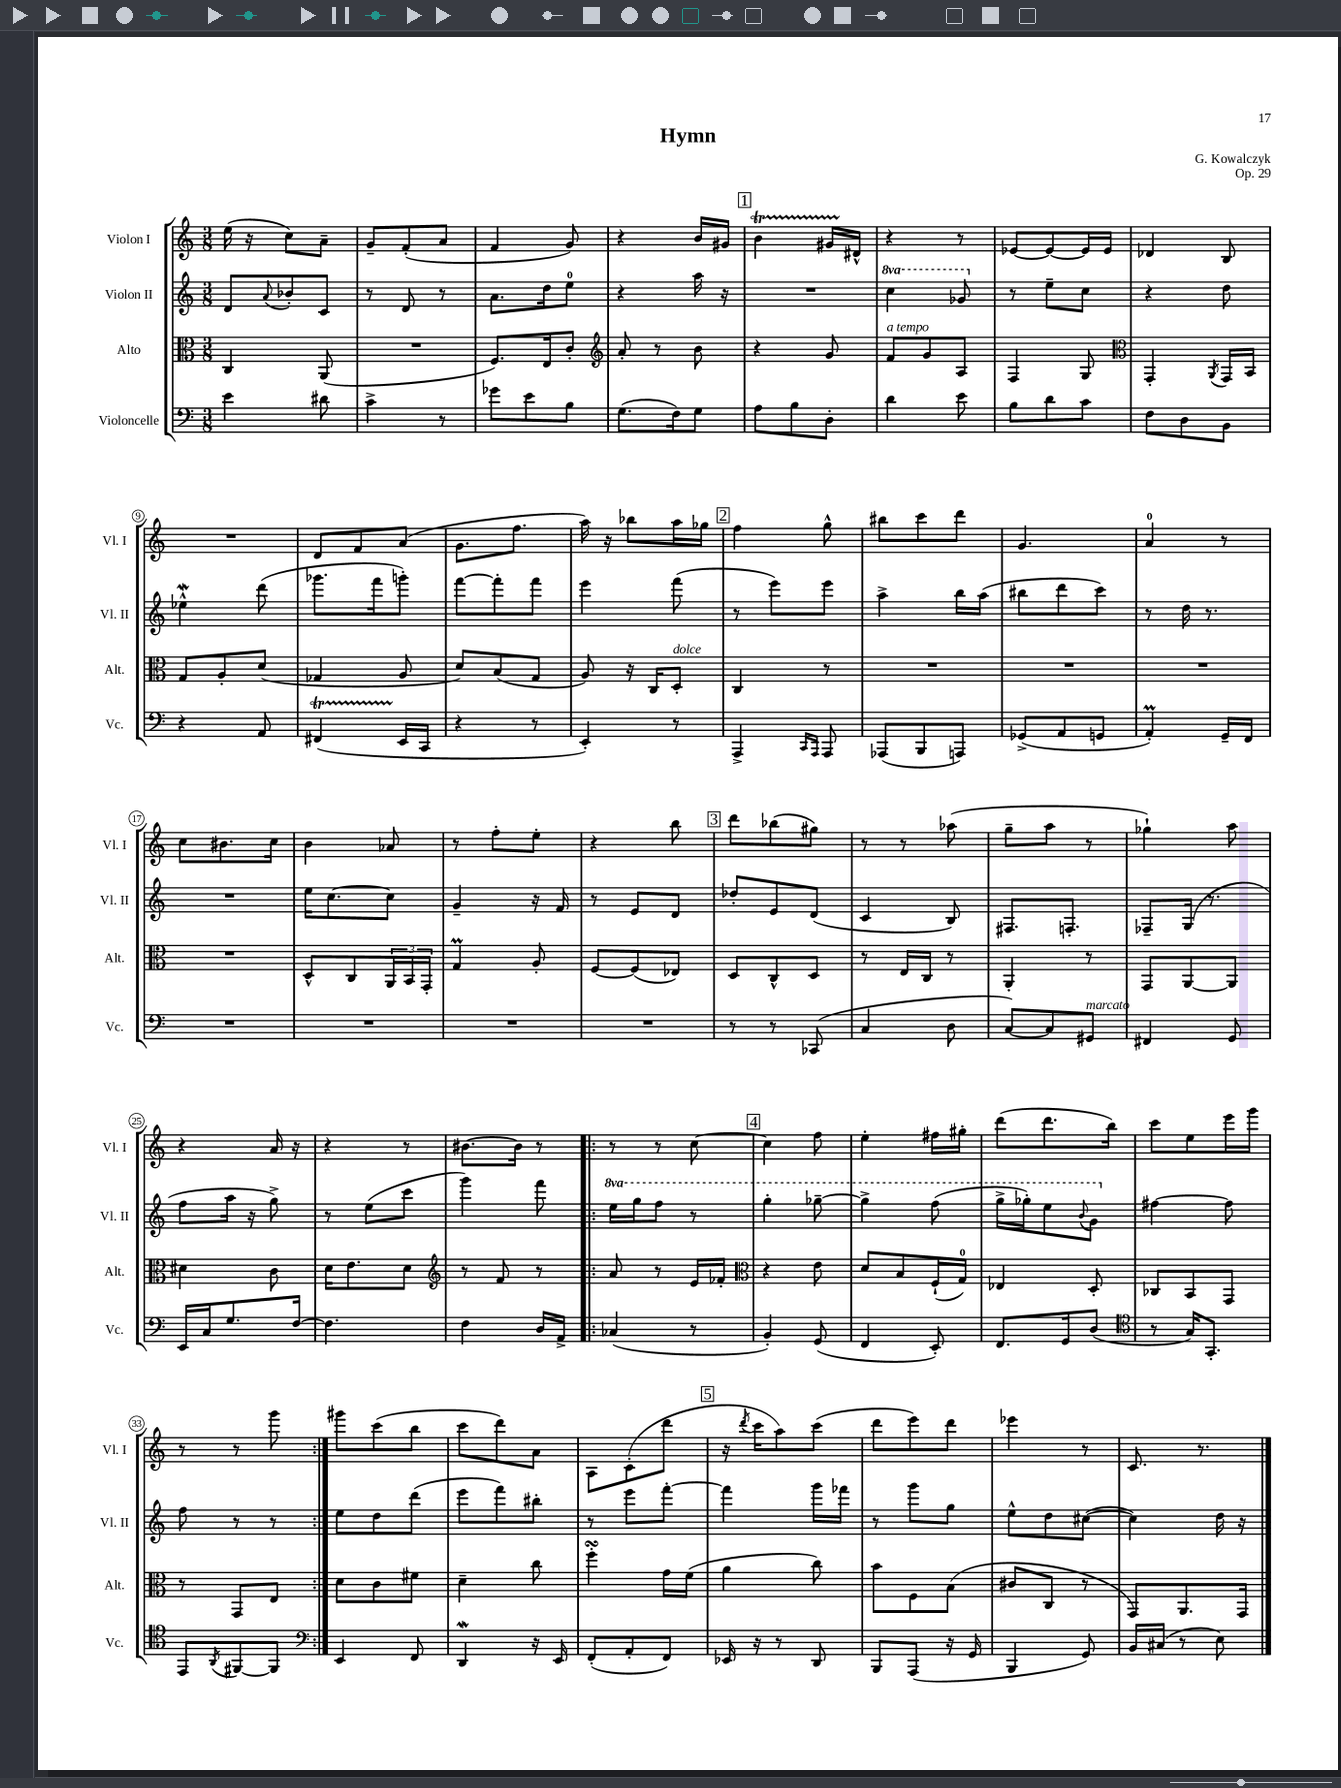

**kern	**kern	**kern	**kern
*part4	*part3	*part2	*part1
*staff4	*staff3	*staff2	*staff1
*I"Violoncelle	*I"Alto	*I"Violon II	*I"Violon I
*I'Vc.	*I'Alt.	*I'Vl. II	*I'Vl. I
*clefF4	*clefC3	*clefG2	*clefG2
*k[]	*k[]	*k[]	*k[]
*M3/8	*M3/8	*M3/8	*M3/8
=1	=1	=1	=1
4e\	4C/	8d/L	(16ee\
.	.	.	16r
.	.	8qqa/	.
.	.	8b-X'/	8cc\L)
8d#X\	(8AA/	8c/J	8a~\J
=2	=2	=2	=2
4c^\	4.r	8r	8g~/L
.	.	8d/	(8f'/
8r	.	8r	8a/J
=3	=3	=3	=3
8g-X\L	8.F/L)	8.a\L	4f/
8e\	.	.	.
.	16E/k	16dd\k	.
8B\J	8c'/J	8ee\J	8g/)
=4	=4	=4	=4
*	*clefG2	*	*
(8.G\L	8a'/	4r	4r
.	8r	.	.
16F\k)	.	.	.
8G\J	8b\	16aa\	16b/LL
.	.	16r	16g#X/JJ
!!LO:REH:place=s1:t=1
=5	=5	=5	=5
8A\L	4r	4.r	4bt\
8B\	.	.	.
8D'\J	8g/	.	16g#XTTT/LL
.	.	.	16d#X^^/JJ
=6	=6	=6	=6
*	*	*8va	*
!	!LO:TX:a:i:t=a tempo	!	!
4d\	8f/L	4ccc\	4r
.	8g/	.	.
8e\	8A/J	8gg-X/	8r
=7	=7	=7	=7
*	*	*X8va	*
8B\L	4F/	8r	[8e-X/L
8d\	.	8ee~\L	8e-/_
8c\J	8G/	8cc\J	16e-/L]
.	.	.	16e-/JJ
=8	=8	=8	=8
*	*clefC3	*	*
8F\L	4GG'/	4r	4d-X/
8D\	.	.	.
.	8qAA/	.	.
8BB\J	16GG/LL	8dd\	8B/
.	16BB/JJ	.	.
!!LO:LB:g=z
=9	=9	=9	=9
4r	8G/L	4ee-Xw^^\	4.r
.	8A'/	.	.
8AA/	(8d/J	(8ddd\	.
=10	=10	=10	=10
(4FF#Xt/	4G-X/	8.ggg-X\L	8d/L
.	.	.	8f/
.	.	16fff\k	.
16EE/LL	8A/	8gggn'\J)	(8a/J
16CC/JJ	.	.	.
=11	=11	=11	=11
4r	8d/L)	[8fff\L	8.g\L
.	(8B/	8fff'\]	.
.	.	.	8.ff\J
8r	8G/J	8fff\J	.
=12	=12	=12	=12
4EE'/)	8A/)	4eee\	16aa\)
.	.	.	16r
.	16r	.	8bb-X\L
.	16C/KL	.	.
!	!LO:TX:a:i:t=dolce	!	!
8r	8D'/J	(8fff\	16aa\L
.	.	.	16gg-X\JJ
!!LO:REH:place=s1:t=2
=13	=13	=13	=13
4AAA^/	4C/	8r	4ff\
.	.	8eee\L)	.
16qqCC/LL	.	.	.
16qqAAA/JJ	.	.	.
8AAA/	8r	8eee\J	8gg^^\
=14	=14	=14	=14
(8AAA-X/L	4.r	4aa^\	8bb#X\L
8BBB/	.	.	8ccc\
8AAAn/J)	.	16bb\LL	8ddd\J
.	.	(16aa\JJ	.
=15	=15	=15	=15
(8GG-X^/L	4.r	8bb#X\L	4.g/
8AA/	.	8ddd\	.
8GGn/J	.	8ccc\J)	.
=16	=16	=16	=16
4AAM'/)	4.r	8r	4a/
.	.	16dd\	.
.	.	8.r	.
16GG~/LL	.	.	8r
16FF/JJ	.	.	.
!!LO:LB:g=z
=17	=17	=17	=17
4.r	4.r	4.r	8cc\L
.	.	.	8.b#X\
.	.	.	16cc\Jk
=18	=18	=18	=18
4.r	8D^^/L	16ee\KL	4b\
.	.	[8.cc\	.
.	8C/	.	.
.	24AA/L	8cc\J]	8a-X/
.	24BB/	.	.
.	24GG'/JJ	.	.
=19	=19	=19	=19
4.r	4GM/	4g~/	8r
.	.	.	8ff'\L
.	8A'/	16r	8ee'\J
.	.	16f/	.
=20	=20	=20	=20
4.r	[8F/L	8r	4r
.	(8F/]	8e/L	.
.	8E-X/J)	8d/J	8bb\
!!LO:REH:place=s1:t=3
=21	=21	=21	=21
8r	8D/L	8dd-X'/L	8ddd\L
8r	8C^^/	8e/	(8bb-X\
(8CC-X/	8D/J	(8d/J	8gg#X\J)
=22	=22	=22	=22
4C/	8r	4c/	8r
.	16E/LL	.	8r
.	16C/JJ	.	.
8D\	8r	8B/)	(8aa-X\
=23	=23	=23	=23
[8C/L)	4AA'/	8.F#X/L	8gg~\L
8C/]	.	.	8aa\J
.	.	8.Fn'/J	.
!LO:TX:a:i:t=marcato	!	!	!
8GG#X/J	8r	.	8r
=24	=24	=24	=24
4FF#X/	8GG/L	8F-X~/L	4gg-X`\)
.	[8AA/	(16G/Jk	.
.	.	8.r	.
8GG/	8AA/J]	.	8aa\
!!LO:LB:g=z
=25	=25	=25	=25
16EE/LL	4d#X\	8ff\L	4r
16C/J	.	.	.
8.G/	.	16aa\Jk	.
.	.	16r	.
.	8c\	8gg^\)	16a/
[16F/Jk	.	.	16r
=26	=26	=26	=26
4.F\]	16d\KL	8r	4r
.	8.e\	.	.
.	.	(8ee\L	.
.	8d\J	8ccc\J	8r
=27	=27	=27	=27
*	*clefG2	*	*
4F\	8r	4ggg\)	[8.b#X\L
.	8f/	.	.
.	.	.	16b#\Jk]
16D/LL	8r	8fff\	8r
16AA^/JJ	.	.	.
=28!|:	=28!|:	=28!|:	=28!|:
*	*	*8va	*
(4C-X/	8a/	16eee\LL	8r
.	.	16ggg\J	.
.	8r	8fff\J	8r
8r	16e/LL	8r	[8cc\
.	16f-X'/JJ	.	.
!!LO:REH:place=s1:t=4
=29	=29	=29	=29
*	*clefC3	*	*
4BB'/)	4r	4ggg'\	4cc\]
(8GG/	8e\	[8ggg-X~\	8ff\
=30	=30	=30	=30
4FF/	8d/L	4ggg-^\]	4ee'\
.	8B/	.	.
8EE'/)	(16F`/L	(8fff\	16ff#X\LL
.	16G/JJ)	.	16gg#X'\JJ
=31	=31	=31	=31
8.FF/L	4E-X/	16ggg^\LL	(8ddd\L
.	.	16ggg-X'\J)	.
.	.	8eee\	8.ddd\
16GG/k	.	.	.
.	.	8qqbb/	.
(8D/J	8D'/	8gg\J	.
.	.	.	16bb\Jk)
=32	=32	=32	=32
*clefC4	*	*	*
*	*	*X8va	*
8r	8C-X/L	[4ff#X\	8ccc\L
16G/KL)	8BB/	.	8ee\
8.GG'/J	.	.	.
.	8GG/J	8ff#\]	16eee\L
.	.	.	16ggg\JJ
!!LO:LB:g=z
=33	=33	=33	=33
8EE/L	8r	8ff\	8r
8qAA/	.	.	.
[8FF#X/	8GG/L	8r	8r
8FF#/J]	8E/J	8r	8ggg\
=34:|!	=34:|!	=34:|!	=34:|!
*clefF4	*	*	*
4EE/	8d\L	8ee\L	8ggg#X\L
.	8c\	8dd\	(8ccc\
8FF/	8f#X\J	(8ddd\J	8bb\J
=35	=35	=35	=35
4DDW/	4d~\	8eee\L	8ccc\L
.	.	8fff\)	8ddd\)
16r	8cc\	8bb#X'\J	8a\J
16EE/	.	.	.
=36	=36	=36	=36
(8FF'/L	4ffsSSs'\	8r	8A\L
8AA'/	.	8eee\L	(8c'\
8FF/J)	16g\LL	[8fff'\J	8ddd\J
.	(16f\JJ	.	.
!!LO:REH:place=s1:t=5
=37	=37	=37	=37
16EE-X/	4a\	4fff\]	16r
.	.	.	8qddd/
16r	.	.	16ccc\KL
8r	.	.	8aa\)
8DD/	8cc\)	16ggg\LL	(8ccc\J
.	.	16fff-X\JJ	.
=38	=38	=38	=38
8BBB/L	8b\L	8r	8ddd\L
(8AAA/J	8F\	8ggg\L	8eee\)
16r	(8B\J	8gg\J	8ddd\J
16GG/	.	.	.
=39	=39	=39	=39
4BBB/	8c#X/L	8ee^^\L	4eee-X\
.	8C/J	8dd\	.
8GG/)	8r	([8cc#X\J	8r
=40	=40	=40	=40
16BB/LL	8GG/L)	4cc#\])	8.c/
(16C#X/JJ	.	.	.
8r	8.AA/	.	.
.	.	.	8.r
8E\)	.	16dd\	.
.	16GG/Jk	16r	.
==	==	==	==
*-	*-	*-	*-
